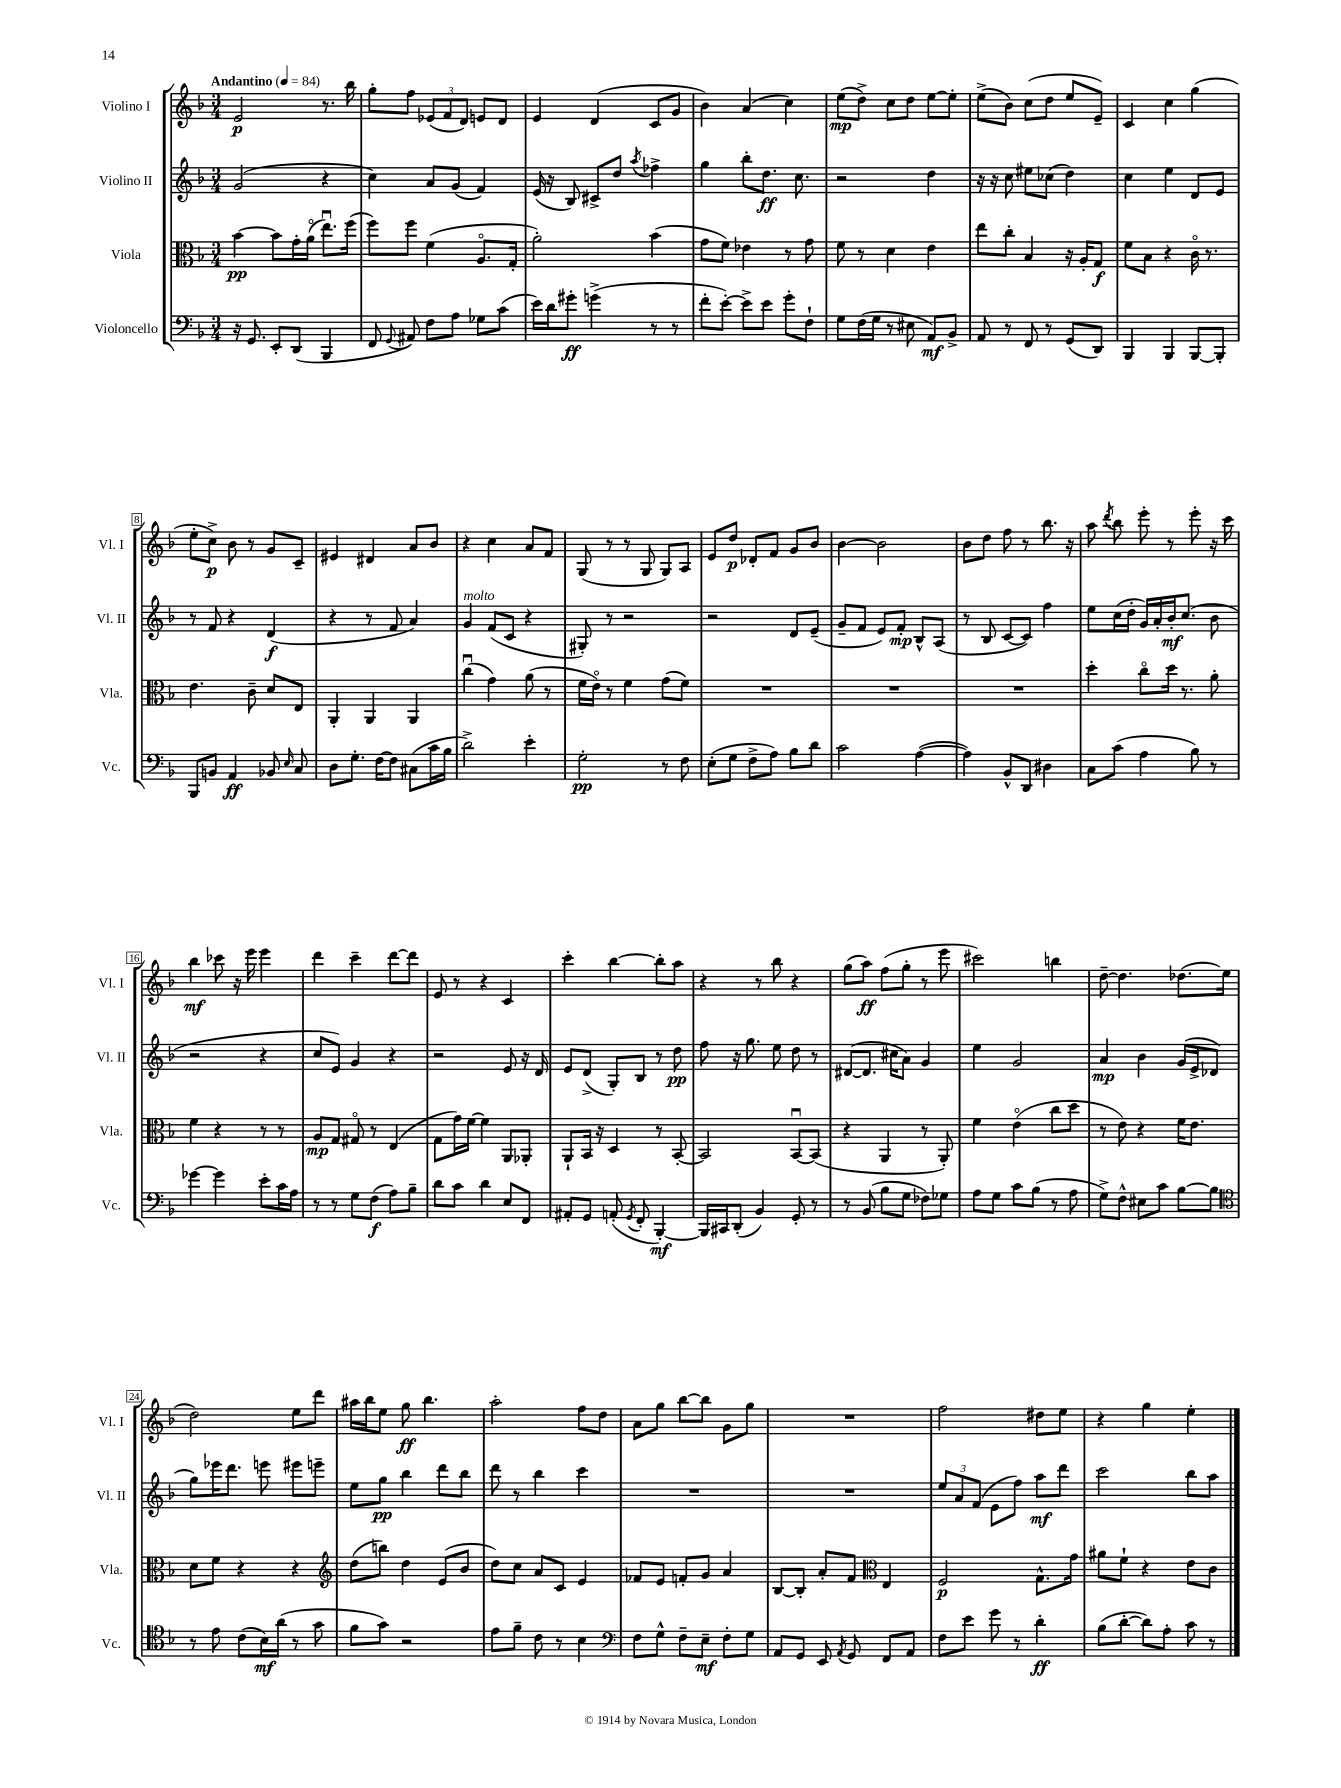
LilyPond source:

<<
\new StaffGroup <<
\new Staff = "s0" \with { instrumentName = "Violino I" shortInstrumentName = "Vl. I" } {
    \clef treble \key f \major \numericTimeSignature \time 3/4 \tempo "Andantino" 4 = 84
    \autoBeamOff e'2\p r8. bes''16 |
    g''8[-. f''8] \tuplet 3/2 { ees'8[( f'8 d'8]) } e'8[ d'8] |
    e'4 d'4( c'8[ g'8] |
    bes'4) a'4( c''4) |
    e''8[\mp( d''8]->) c''8[ d''8] e''8[~ e''8]-. |
    e''8[->( bes'8]) c''8[( d''8] e''8[ e'8]--) |
    c'4 c''4 g''4( |
    e''8[-. c''8]->\p) bes'8 r8 g'8[ c'8]-- |
    eis'4 dis'4 a'8[ bes'8] |
    r4 c''4 a'8[ f'8] |
    g8( r8 r8 g8 g8[) a8] |
    e'8[ d''8]\p des'8[-. f'8] g'8[ bes'8] |
    bes'4~ bes'2 |
    bes'8[ d''8] f''8 r8 bes''8. r16 |
    a''8 \acciaccatura { d'''8 } bes''8 e'''8-. r8 e'''8-. r16 c'''16 |
    bes''4\mf ces'''8 r16 e'''16 e'''4 |
    d'''4 c'''4-- d'''8[~ d'''8] |
    e'8 r8 r4 c'4 |
    c'''4-. bes''4~ bes''8[-. a''8] |
    r4 r8 bes''8 r4 |
    g''8[( a''8]\ff) f''8[( g''8]-. r8 e'''8 |
    cis'''2) b''4 |
    d''8~-- d''4. des''8.[( e''16] |
    d''2) e''8[ d'''8] |
    ais''16[ bes''16 e''8] g''8\ff bes''4. |
    a''2-. f''8[ d''8] |
    a'8[ g''8] bes''8[~ bes''8] g'8[ g''8] |
    R2. |
    f''2 dis''8[ e''8] |
    r4 g''4 e''4-. \bar "|." |
}
\new Staff = "s1" \with { instrumentName = "Violino II" shortInstrumentName = "Vl. II" } {
    \clef treble \key f \major \numericTimeSignature \time 3/4
    \autoBeamOff g'2( r4 |
    c''4) a'8[ g'8]( f'4) |
    e'16( r16 bes8) cis'8[-> d''8] \acciaccatura { a''8 } fes''4-> |
    g''4 bes''8[-. d''8.]\ff c''8. |
    r2 d''4 |
    r16 r16 c''8 eis''8[ ces''8]( d''4) |
    c''4 e''4 d'8[ e'8] |
    r8 f'8 r4 d'4\f( |
    r4 r8 f'8 a'4) |
    g'4^\markup { \italic "molto" } f'8[( c'8] r4 |
    gis8-.) r8 r2 |
    r2 d'8[ e'8]--( |
    g'8[-- f'8] e'8[) f'8]-.\mp bes8[-^ a8]( |
    r8 bes8 c'8[~ c'8]) f''4 |
    e''8[ c''16( d''16]-. g'16[) a'16-. bes'16-.\mf c''8.]( bes'8 |
    r2 r4 |
    c''8[ e'8]) g'4 r4 |
    r2 e'8 r16 d'16 |
    e'8[ d'8]->( g8[-.) bes8] r8 d''8\pp |
    f''8 r16 g''8. e''8 d''8 r8 |
    dis'8[~( dis'8.] cis''16[ a'8]) g'4 |
    e''4 g'2 |
    a'4\mp bes'4 g'16[( e'16-> des'8] |
    g''8[) ees'''16 d'''8.] e'''8 eis'''8[ e'''8]-- |
    e''8[ g''8]\pp bes''4 d'''8[ bes''8] |
    d'''8 r8 bes''4 c'''4 |
    R2. |
    R2. |
    \tuplet 3/2 { e''8[ a'8 f'8]( } e'8[ f''8]) a''8[\mf d'''8] |
    c'''2 bes''8[ a''8] \bar "|." |
}
\new Staff = "s2" \with { instrumentName = "Viola" shortInstrumentName = "Vla." } {
    \clef alto \key f \major \numericTimeSignature \time 3/4
    \autoBeamOff bes'4~\pp bes'8[ g'16-. a'16]\flageolet( e''8.[\downbow) f''16]( |
    f''8[) f''8] f'4( a8.[\flageolet g16]-. |
    a'2-.) bes'4( |
    g'8[ f'8]) ees'4 r8 g'8 |
    f'8 r8 d'4 e'4 |
    e''8[ c''8]-. bes4 r16 a16[-. g8]\f |
    f'8[ bes8] r4 c'16\flageolet r8. |
    e'4. c'8-- d'8[ e8] |
    a,4-. a,4 a,4 |
    c''4\downbow( g'4) a'8( r8 |
    f'16[ e'16]\flageolet) r8 f'4 g'8[( f'8]) |
    R2. |
    R2. |
    R2. |
    d''4-. c''8[\flageolet d''16] r8. a'8-. |
    f'4 r4 r8 r8 |
    a8[\mp g8] gis8\flageolet r8 e4( |
    g8[ g'16) f'16]~ f'4 a,8[ aes,8]-. |
    a,8[-! bes,16] r16 d4 r8 bes,8~-. |
    bes,2 bes,8[~\downbow bes,8]( |
    r4 a,4 r8 a,8-.) |
    f'4 e'4\flageolet( c''8[ d''8] |
    r8 e'8) r4 f'16[ e'8.] |
    d'8[ f'8] r4 r4 |
    \clef treble d''8[( b''8]) d''4 e'8[( bes'8] |
    d''8[) c''8] a'8[ c'8] e'4 |
    fes'8[ e'8] f'8[-. g'8] a'4 |
    bes8[~ bes8]-. a'8[-. f'8] \clef alto e4 |
    f2\p g8.[-^ g'16] |
    ais'8[ f'8]-! r4 e'8[ c'8] \bar "|." |
}
\new Staff = "s3" \with { instrumentName = "Violoncello" shortInstrumentName = "Vc." } {
    \clef bass \key f \major \numericTimeSignature \time 3/4
    \autoBeamOff r16 g,8. e,8[-. d,8]( bes,,4 |
    f,8 \appoggiatura { g,8 } ais,8) f8[ a8] ges8[ c'8]( |
    e'16[) d'16 gis'8]-.\ff g'4->( r8 r8 |
    f'8[-. e'8]~-.) e'8[-> e'8] g'8[-. f8]-! |
    g8[ f16( g16] r8 eis8 a,8[\mf) bes,8]-> |
    a,8 r8 f,8 r8 g,8[( d,8]) |
    bes,,4 bes,,4 bes,,8[~ bes,,8]-. |
    bes,,8[ b,8] a,4\ff bes,8 \grace { e16 } c8 |
    d8[ g8.]-. f16[~ f8] cis8[( c'16 bes16] |
    d'2->) e'4-. |
    g2-.\pp r8 f8 |
    e8[-.( g8] f8[-> a8]) bes8[ d'8] |
    c'2 a4~( |
    a4) bes,8[-^ d,8] dis4 |
    c8[ c'8]( a4 bes8) r8 |
    ges'4~ ges'4 e'8[-. c'16 a16] |
    r8 r8 g8[ f8]\f( a8[) bes8]-- |
    d'8[ c'8] d'4 e8[ f,8] |
    ais,8[-. g,8] a,8-.( \acciaccatura { g,8 } f,8-. bes,,4~-.\mf) |
    bes,,16[ cis,16 d,8]-.( bes,4) g,8-. r8 |
    r8 bes,8( bes8[ g8] fes8[) ges8] |
    a8[ g8] c'8[ bes8]( r8 a8 |
    g8[->) f8]-^ eis8[ c'8] bes8[~ bes8] |
    \clef tenor r8 e'8 c'8[( bes16\mf) a'16]( r8 g'8 |
    f'8[ g'8]) r2 |
    e'8[ f'8]-- c'8 r8 bes4 |
    \clef bass f8[ g8]-^ f8[-- e8]--\mf f8[-. g8] |
    a,8[ g,8] e,8 \acciaccatura { a,8 } g,8 f,8[ a,8] |
    f8[ e'8] g'8 r8 d'4-.\ff |
    bes8[( d'8]~-. d'8[) a8]-. c'8 r8 \bar "|." |
}
>>
>>
\layout { \context { \Score \override BarNumber.stencil = #(make-stencil-boxer 0.1 0.3 ly:text-interface::print) } }
